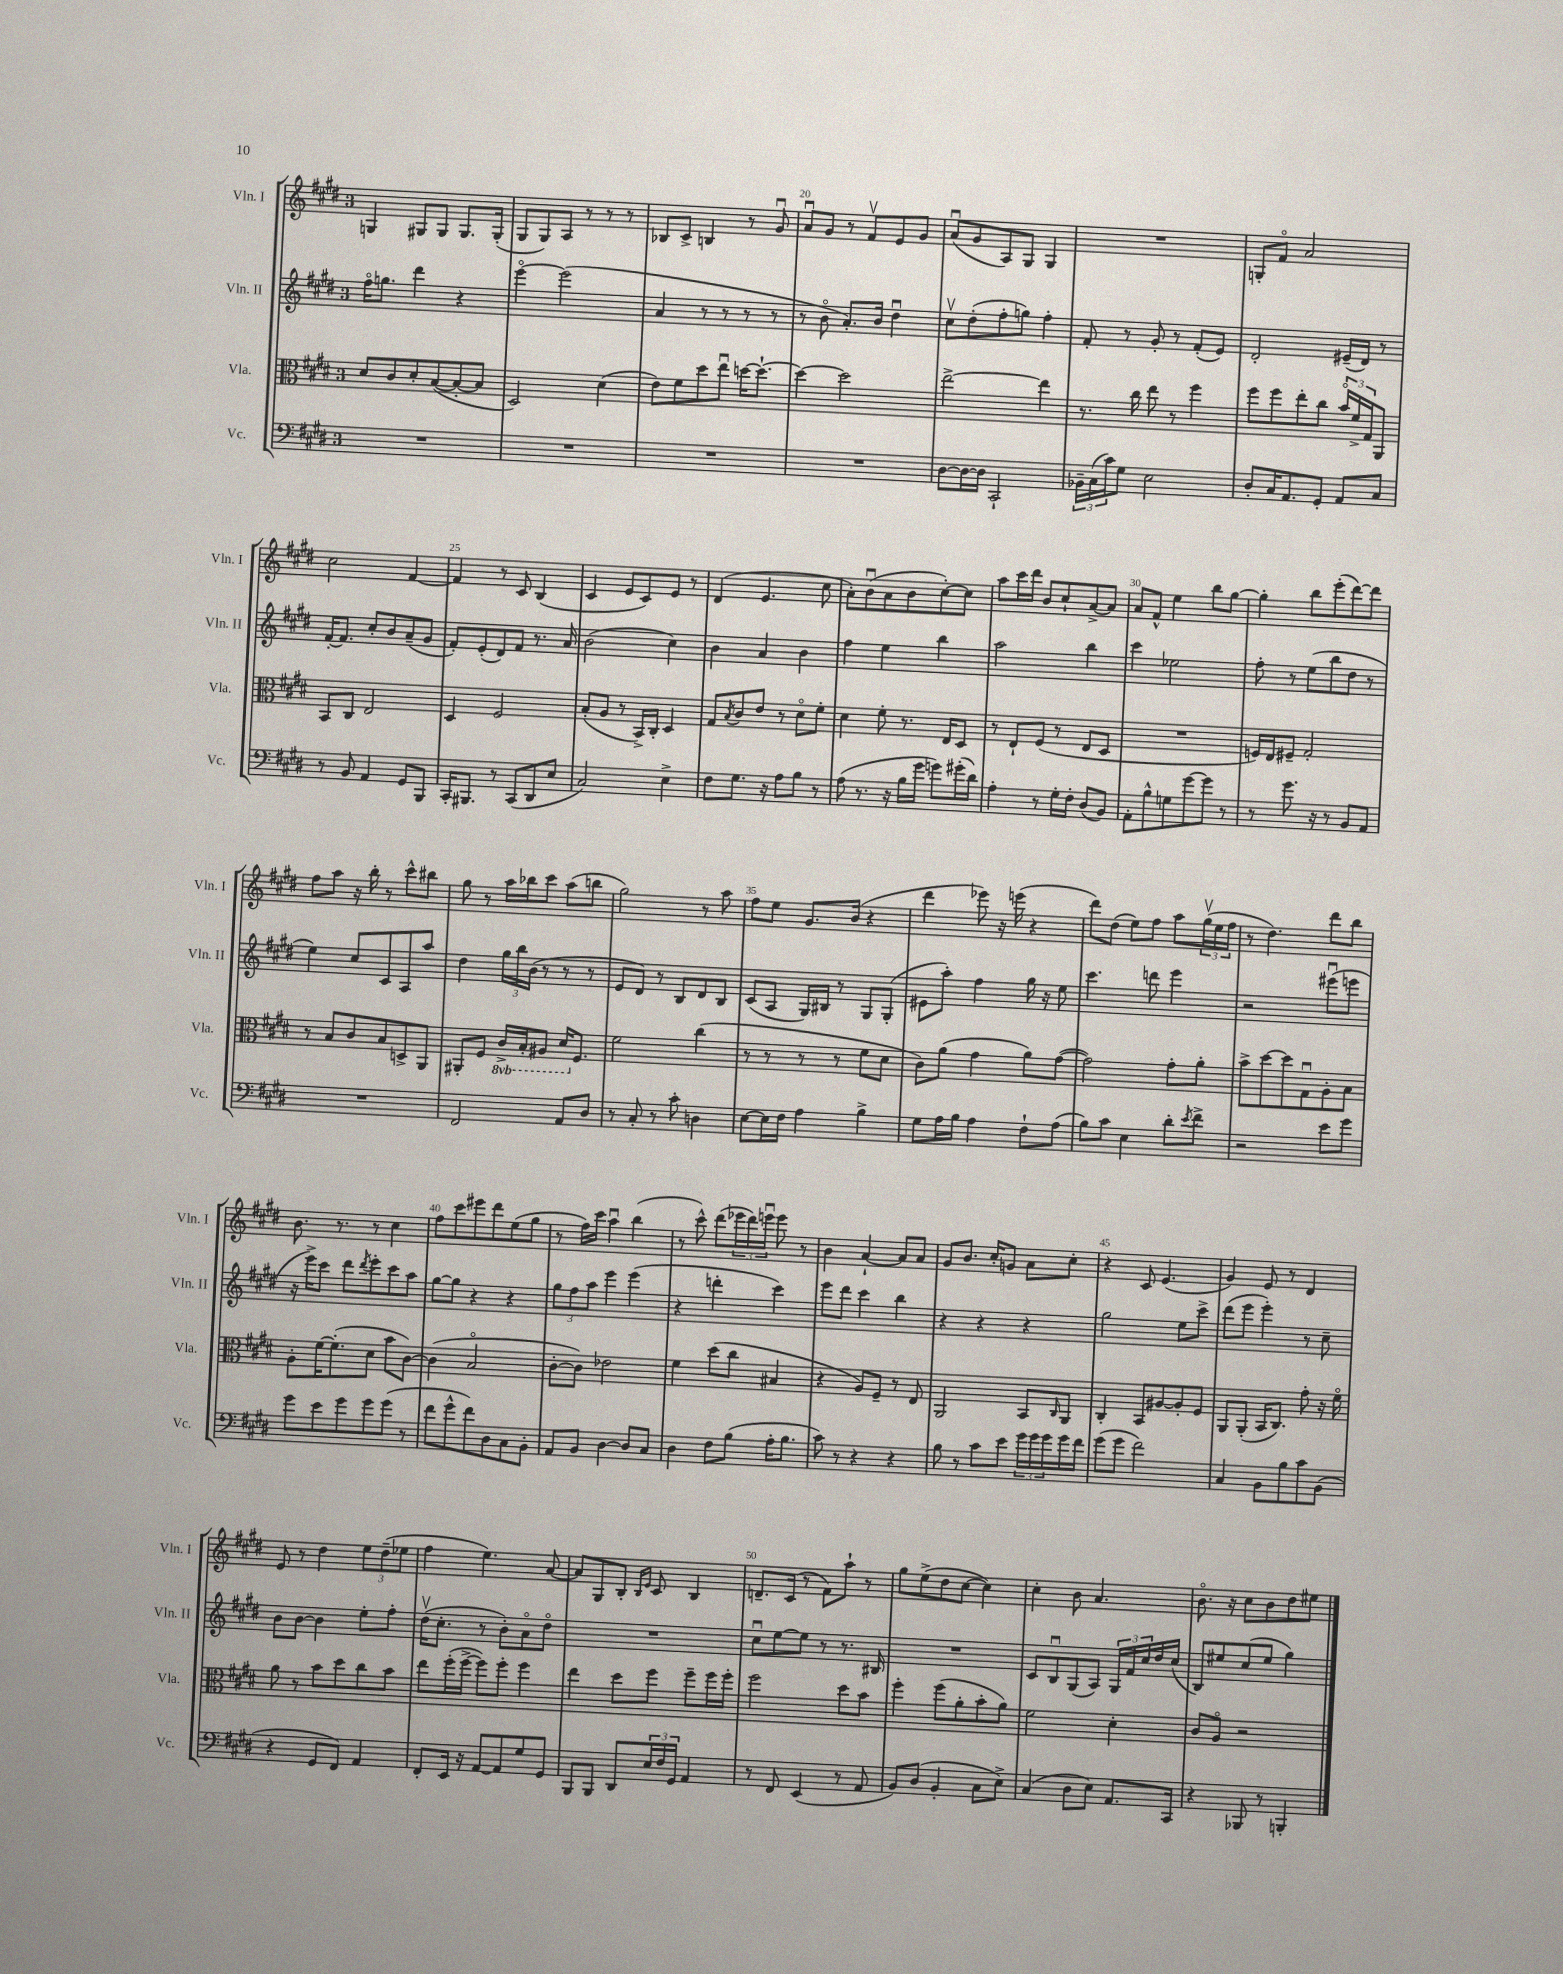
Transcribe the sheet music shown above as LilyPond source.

<<
\new StaffGroup <<
\new Staff = "s0" \with { instrumentName = "Vln. I" shortInstrumentName = "Vln. I" } {
    \clef treble \key e \major \once \override Staff.TimeSignature.style = #'single-digit \time 3/4
    g4 gis8 gis8 gis8. gis16-.( |
    gis8 gis8) a8 r8 r8 r8 |
    bes8 cis'8-> b4 r8 gis'8\downbow |
    a'8\downbow gis'8 r8 fis'8\upbow e'8 gis'8 |
    a'8\downbow( gis'8 a8) gis8 gis4 |
    R2. |
    g8-. fis'8\flageolet a'2 |
    cis''2 fis'4~ |
    fis'4 r8 cis'8 b4( |
    cis'4 e'8 cis'8) e'8 r8 |
    dis'4( e'4. cis''8 |
    a'8-.) b'8\downbow( a'8 b'8 cis''8~-.) cis''8 |
    a''8 cis'''16 dis'''16 b'8 cis''8-! a'8~-> a'8 |
    a'8 fis'8-^ e''4 b''8 gis''8~ |
    gis''4-. b''8 e'''8-.( dis'''8~) dis'''8 |
    fis''8 a''8 r16 b''16-. r8 cis'''8-^ bis''8 |
    gis''8 r8 a''16 bes''16 cis'''8 a''8( b''8 |
    gis''2) r8 a''8 |
    fis''8 e''8 gis'8. b'16( r4 |
    dis'''4 ees'''8) r16 e'''16( r4 |
    dis'''8) dis''8( e''8) fis''8 a''8 \tuplet 3/2 { gis''16\upbow( e''16 fis''16 } |
    r8 dis''4.) dis'''8 b''8 |
    b'8. r8. r8 cis''4 |
    fis''8 cis'''8 eis'''8 dis'''8 e''8( gis''8 |
    r8 fis''16) cis'''16 a''4\downbow b''4( |
    r8 cis'''8-^) dis'''8( \tuplet 3/2 { ees'''16 dis'''16) e'''16\downbow } e'''8 r8 |
    b'4 a'4~-! a'8 a'8 |
    gis'8 b'8. cis''16-. g'8 a'8 cis''8-. |
    r4 cis'8 e'4.( |
    gis'4) e'8 r8 dis'4 |
    e'8 r8 dis''4 \tuplet 3/2 { e''8 dis''8--( ees''8 } |
    fis''4 e''4.) a'8~ |
    a'8 gis8 b8-. \grace { b16 e'16 } cis'8 b4 |
    d'8.-- cis'16( r8 fis'8) a''8-! r8 |
    gis''8 e''8->( dis''8 cis''8~ cis''4) |
    cis''4-. b'8 a'4. |
    b'8.\flageolet r16 cis''8 b'8 dis''8 eis''8 \bar "|." |
}
\new Staff = "s1" \with { instrumentName = "Vln. II" shortInstrumentName = "Vln. II" } {
    \clef treble \key e \major \once \override Staff.TimeSignature.style = #'single-digit \time 3/4
    fis''16\flageolet g''8. dis'''4 r4 |
    e'''4~\flageolet e'''2( |
    a'4 r8 r8 r8 r8 |
    r8 b'8\flageolet a'8.-.) b'16 dis''4\downbow |
    cis''8\upbow dis''8-.( fis''8-. g''8) fis''4-. |
    fis'8-. r8 gis'8-. r8 fis'8-.( e'8) |
    dis'2-. eis'16--( dis'16) r8 |
    fis'16~-. fis'8. cis''8-. b'8 a'8--( gis'8 |
    fis'8-.) e'8-.( dis'8) fis'8 r8. a'16 |
    b'2( cis''4) |
    b'4 a'4 b'4 |
    fis''4 e''4 b''4 |
    a''2 b''4 |
    cis'''4 ees''2 |
    fis''8-. r8 e''8( b''8 dis''8 r8 |
    e''4) cis''8 cis'8 a8 a''8 |
    dis''4 \tuplet 3/2 { gis''16 b''16 b'16( } r8 r8 r8 |
    e'8 dis'8) r8 b8 dis'8 b8 |
    cis'8( a8 gis16) bis16 r8 gis8 gis8-.( |
    eis'8 a''8-.) fis''4 gis''16 r16 e''8 |
    cis'''4. d'''8 e'''4 |
    r2 eis'''8\downbow( e'''8 |
    r16 e'''16->) cis'''8 dis'''8 \acciaccatura { dis'''8 } e'''8-. cis'''8 a''8 |
    gis''8~ gis''8 r4 r4 |
    \tuplet 3/2 { gis''8 fis''8 a''8 } e'''4 e'''4( |
    r4 d'''4-. cis'''4) |
    e'''8 dis'''8 cis'''4 b''4 |
    r4 r4 r4 |
    gis''2 e''8 cis'''8-> |
    dis'''8( e'''8 e'''4-.) r8 cis''8-- |
    b'8 b'8~ b'4 e''8-. fis''8-. |
    dis''16\upbow( cis''8.-. r8 b'8-.) a'8\flageolet dis''8\flageolet |
    R2. |
    cis''8\downbow e''8~ e''8 r8 r8. bis16 |
    R2. |
    cis'8 b8\downbow gis8( a8) \tuplet 3/2 { gis16 fis'16 cis''16 } dis''16 cis''16( |
    b8) eis''8 cis''8( eis''8 gis''4) \bar "|." |
}
\new Staff = "s2" \with { instrumentName = "Vla." shortInstrumentName = "Vla." } {
    \clef alto \key e \major \once \override Staff.TimeSignature.style = #'single-digit \time 3/4 \set Staff.ottavationMarkups = #ottavation-simple-ordinals
    dis'8 cis'8 dis'8-. b8~( b8~-. b8 |
    dis2) dis'4( |
    e'8) fis'8 dis''8 e''8\downbow d''16~ d''8.~-! |
    d''4~ d''2 |
    e''2~-> e''4 |
    r8. cis''16 e''8 r8 fis''4 |
    fis''8 fis''8 e''8-. cis''8 \tuplet 3/2 { b'16\flageolet fis'16-> gis16 } a,8 |
    b,8 cis8 e2 |
    dis4 fis2 |
    b8-.( a8 r8 b,16->) cis16-. dis4 |
    gis8 \acciaccatura { b8 } cis'8 e'8 r8 dis'8\flageolet fis'8-. |
    dis'4 fis'8-. r8. e16 dis8 |
    r8 e8-! fis8( r8 e8 dis8 |
    R2. |
    f16) e16 fis8-- gis2-. |
    r8 b8 cis'8 b8 d8-> a,8 |
    ais,8-. fis8 \ottava #-1 cis16-> b,16-. ais,!8 dis16 \ottava #0 fis8. |
    fis'2 cis''4( |
    r8 r8 r8 r8 fis'8 dis'8 |
    cis'8) a'8( gis'4 a'8) gis'8~( |
    gis'2) gis'8-. a'8-. |
    b'8-> dis''8~ dis''8 gis8\downbow a8-. b8 |
    a8-. fis'16~ fis'8.-.( dis'8 b'8 cis'8~) |
    cis'4( b2\flageolet |
    cis'8~-. cis'8) ees'2 |
    fis'4 dis''8( cis''8 bis4 |
    r4 a8) fis8-- r8 e8 |
    a,2 b,8 \grace { cis16 } a,8 |
    cis4-. b,8 ais8~ ais8-. fis8 |
    a,8 a,8-.( b,16 cis8.) gis'8-. r16 fis'16\flageolet |
    a'8 r8 b'8 dis''8 cis''8 b'8 |
    e''8 fis''16-.( fis''16~-> fis''8) fis''8-. fis''4 |
    e''4 dis''8 fis''8 fis''8-- fis''16 fis''16-. |
    fis''2 dis''8 b'8 |
    fis''4-. fis''8( a'8-. b'8-. a'8) |
    fis'2 dis'4-. |
    cis'8 a8\flageolet r2 \bar "|." |
}
\new Staff = "s3" \with { instrumentName = "Vc." shortInstrumentName = "Vc." } {
    \clef bass \key e \major \once \override Staff.TimeSignature.style = #'single-digit \time 3/4
    R2. |
    R2. |
    R2. |
    R2. |
    dis8~ dis16~ dis16 cis,2-! |
    \tuplet 3/2 { bes,16-- cis16( cis'16) } gis8 e2 |
    dis8-. cis16 a,8. gis,8-. a,8 cis8 |
    r8 b,8 a,4 gis,8 b,,8 |
    cis,16-. bis,,8. r8 cis,8( dis,8 e8 |
    cis2) e4-> |
    fis8 gis8. r16 a8 b8 r8 |
    a8( r8. r16 b16 gis'16 g'8) gis'16-.( dis'16) |
    a4-. r8 gis16-. fis16-. dis8( b,8) |
    a,8-. b8-^ g8 gis'8~ gis'8 r8 |
    r8 gis'8. r16 r8 b,8 a,8 |
    R2. |
    fis,2 a,8 dis8 |
    r8 cis8-. r8 cis'8-. d4 |
    e8~ e16 fis16 a4 b4-> |
    gis8 a16 b16 a4 fis8-! a8( |
    b8) cis'8 e4 dis'8-. \acciaccatura { e'8 } fis'8-> |
    r2 e'8 gis'8 |
    gis'8 e'8 gis'8 gis'8 gis'8( r8 |
    fis'8 gis'8-^ fis'8) dis8 cis8 b,8-. |
    a,8 b,8 dis4~ dis8 cis8 |
    dis4 fis8 b8( a16-. b8. |
    cis'8) r8 r4 r4 |
    b8 r8 cis'8 e'8 \tuplet 3/2 { gis'16 gis'16 gis'16 } gis'16 fis'16 |
    gis'8( gis'8 fis'2) |
    cis4 b,8 b8 cis'8 b,8( |
    r4 gis,8 fis,8) a,4 |
    fis,8-. e,16 r16 a,8~ a,8 gis8 gis,8 |
    b,,8 b,,8 dis,8 \tuplet 3/2 { e16 fis16 gis,16 } a,4 |
    r8 fis,8 e,4( r8 a,8 |
    b,8) dis8( b,4-. cis8 e8->) |
    cis4( dis8 e8) a,8. cis,16 |
    r4 bes,,8 r8 b,,4-. \bar "|." |
}
>>
>>
\layout { \context { \Score currentBarNumber = #17 \override BarNumber.break-visibility = ##(#f #t #t) barNumberVisibility = #(every-nth-bar-number-visible 5) } }
